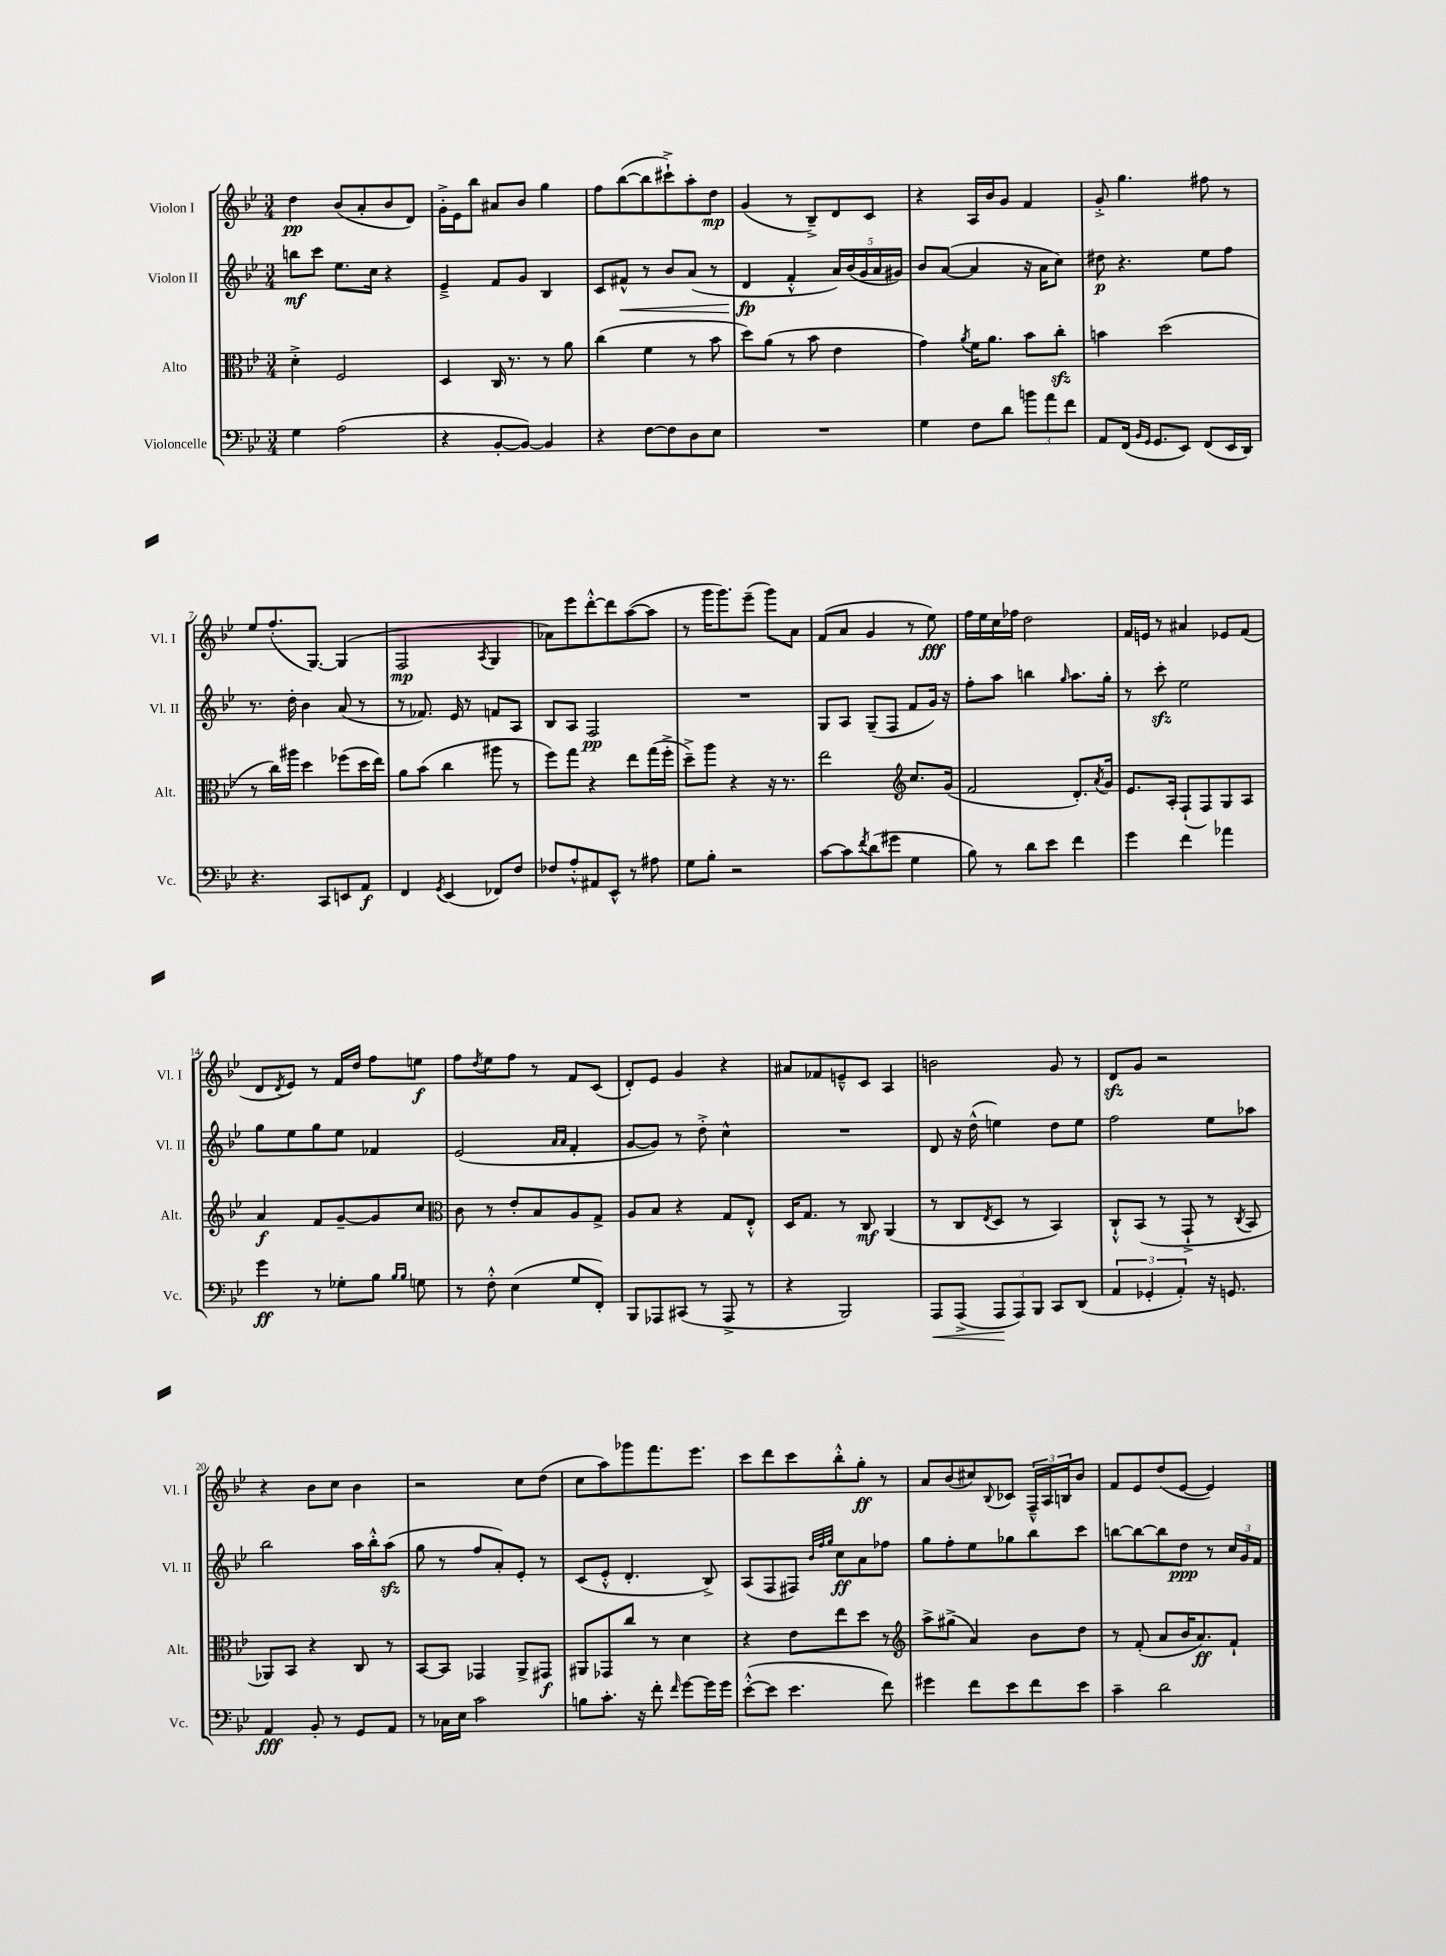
<<
\new StaffGroup <<
\new Staff = "s0" \with { instrumentName = "Violon I" shortInstrumentName = "Vl. I" } {
    \clef treble \key bes \major \numericTimeSignature \time 3/4
    d''4\pp bes'8( a'8-. bes'8 d'8) |
    g'16-.-> ees'16 bes''8 ais'8 bes'8 g''4 |
    f''8 bes''8~( bes''8 cis'''8-!->) a''8-. d''8\mp |
    g'4( r8 bes8--->) d'8 c'8 |
    r4 a16 bes'16 g'8 f'4 |
    g'8-.-> g''4. fis''8 r8 |
    ees''8 f''8.-.( g8.~) g4( |
    f2\mp \acciaccatura { a8 } g4 |
    aes'8) ees'''8 d'''8~-.-^ d'''8 a''8~( a''8 |
    r8 g'''16 g'''8.) ees'''8--( g'''8) a'8 |
    f'8( a'8 g'4 r8 ees''8\fff) |
    f''16 ees''16 c''16 fes''16 d''2 |
    f'16 e'16 r8 ais'4 ees'8 f'8( |
    d'8 \acciaccatura { d'8 } ees'8) r8 f'16 d''16 f''8 e''8\f |
    f''8 \acciaccatura { d''8 } ees''8 f''8 r8 f'8 c'8( |
    d'8-.) ees'8 g'4 r4 |
    ais'8 fes'8 e'8---^ c'8 a4 |
    b'2 g'8 r8 |
    d'8\sfz g'8 r2 |
    r4 bes'8 c''8 bes'4 |
    r2 c''8 d''8( |
    c''8 a''8) ges'''8 f'''8. ees'''8. |
    c'''8 d'''8 c'''8 bes''8-.-^ g''8-.\ff r8 |
    a'8 bes'8( cis''8) \appoggiatura { bes8 } ces'8 \tuplet 3/2 { f16---^ a16 b16 } bes'8 |
    f'8 ees'8 d''8( ees'8~ ees'4) \bar "|." |
}
\new Staff = "s1" \with { instrumentName = "Violon II" shortInstrumentName = "Vl. II" } {
    \clef treble \key bes \major \numericTimeSignature \time 3/4
    b''8\mf c'''8 ees''8. c''16 r4 |
    ees'4---> f'8 g'8 bes4 |
    c'8 fis'8-^\< r8 bes'8 a'8( r8 |
    d'4\fp\! f'4-.-^ \tuplet 5/4 { a'16) bes'16( g'16 a'16 gis'16) } |
    bes'8 a'8~( a'4 r16 a'16 c''8) |
    dis''8\p r4. ees''8 f''8 |
    r8. d''16-. bes'4 a'8( r8 |
    r8 fes'8.) ees'16 r8 f'8 a8 |
    bes8 a8 f2\pp |
    R2. |
    g8 a8 g8--( f8 f'8 g'16) r16 |
    f''8-. a''8 b''4 \grace { g''16 } a''8. g''16-. |
    r8 c'''8-.\sfz ees''2 |
    g''8 ees''8 g''8 ees''8 fes'4 |
    ees'2( \grace { a'16 a'16 } f'4-. |
    g'8~ g'8) r8 d''8-.-> c''4-^ |
    R2. |
    d'8 r16 d''16-^( e''4) d''8 e''8 |
    f''2 ees''8 aes''8 |
    bes''2 a''16 bes''16-.-^ a''8\sfz( |
    g''8 r8 f''8 a'8-.) ees'8-. r8 |
    c'8( ees'8-.-^ d'4.-. bes8->) |
    a8( f8 fis8) \grace { bes'32 f''32 g''32 } c''8\ff a'8 fes''8 |
    g''8 f''8-. ees''8 ges''8 bes''8 c'''8 |
    b''8~ b''8~ b''8 d''8\ppp r8 \tuplet 3/2 { c''16 g'16 f'16 } \bar "|." |
}
\new Staff = "s2" \with { instrumentName = "Alto" shortInstrumentName = "Alt." } {
    \clef alto \key bes \major \numericTimeSignature \time 3/4
    d'4-.-> f2 |
    d4 c16 r8. r8 a'8 |
    c''4( f'4 r8 bes'8 |
    d''8) a'8( r8 bes'8 ees'4 |
    g'4) \acciaccatura { a'8 } f'16 a'8. bes'8 c''8-.\sfz |
    b'4 d''2( |
    r8 c''16) ais''16 d''4 fes''8( d''16 ees''16) |
    a'8 bes'8( c''4 ais''8 r8 |
    f''8) g''8 r4 ees''8 g''16( f''16-.-> |
    d''8--->) a''8 r4 r16 r8. |
    ees''2 \clef treble c''8. g'16( |
    f'2 d'8.-.) \acciaccatura { a'8 } g'16 |
    ees'8. a16-. f8-!( f8) g8 a8 |
    a'4\f f'8 g'8~-- g'8 c''8 |
    \clef alto c'8 r8 ees'8-. bes8 a8 g8-> |
    a8 bes8 r4 g8 ees8-.-^ |
    d16 g8. r8 c8\mf a,4( |
    r8 c8 \acciaccatura { ees8 } d8 r8 bes,4) |
    c8-!-^ bes,8( r8 g,8-!-> r8 \acciaccatura { c8 } bes,8 |
    aes,8) bes,8 r4 c8 r8 |
    bes,8~ bes,8 ges,4 a,8-> gis,8\f |
    ais,8 ges,8 c''8 r8 d'4 |
    r4 ees'8 ees''8 d''8 r8 |
    \clef treble a''8-> gis''8->( a'4) bes'8 d''8 |
    r8 f'8-.( a'8 bes'16 a'8.\ff) f'8-! \bar "|." |
}
\new Staff = "s3" \with { instrumentName = "Violoncelle" shortInstrumentName = "Vc." } {
    \clef bass \key bes \major \numericTimeSignature \time 3/4
    g4 a2( |
    r4 bes,8~-. bes,8~) bes,4 |
    r4 f8~ f8 d8 ees8 |
    R2. |
    g4 f8 d'8 \tuplet 3/2 { b'8 a'8 f'8 } |
    a,8 f,16( \grace { bes,16 g,16 } g,8. ees,8) f,8( ees,16 d,16) |
    r4. c,8 e,8 a,8\f |
    f,4 \acciaccatura { g,8 } ees,4( fes,8) f8 |
    fes8 a8-.-^ ais,8 ees,8-^ r8 ais8 |
    g8 bes8-. r2 |
    c'8~ c'8 \acciaccatura { f'8 } d'8( gis'8 g4 |
    bes8) r8 d'8 ees'8 f'4 |
    g'4 f'4 aes'4 |
    g'4\ff r8 ges8-. bes8 \grace { bes16 bes16 } g8 |
    r8 f8-.-^ ees4( g8 f,8-.) |
    bes,,8 aes,,8 cis,8( r8 aes,,8-> r8 |
    r4 bes,,2) |
    a,,8\< a,,8->( \tuplet 3/2 { a,,8\! a,,8) bes,,8 } c,8 d,8( |
    \tuplet 3/2 { a,4 ges,4-. a,4-.) } r16 g,8. |
    a,4\fff bes,8-. r8 g,8 a,8 |
    r8 ces16 ees16 c'2 |
    b8 c'8.-. r16 f'8-. \grace { f'16 } g'8~ g'16 g'16 |
    ees'8~-.-^( ees'8 ees'4. f'8) |
    gis'4 f'8 ees'8 f'8 ees'8 |
    c'4-- d'2 \bar "|." |
}
>>
>>
